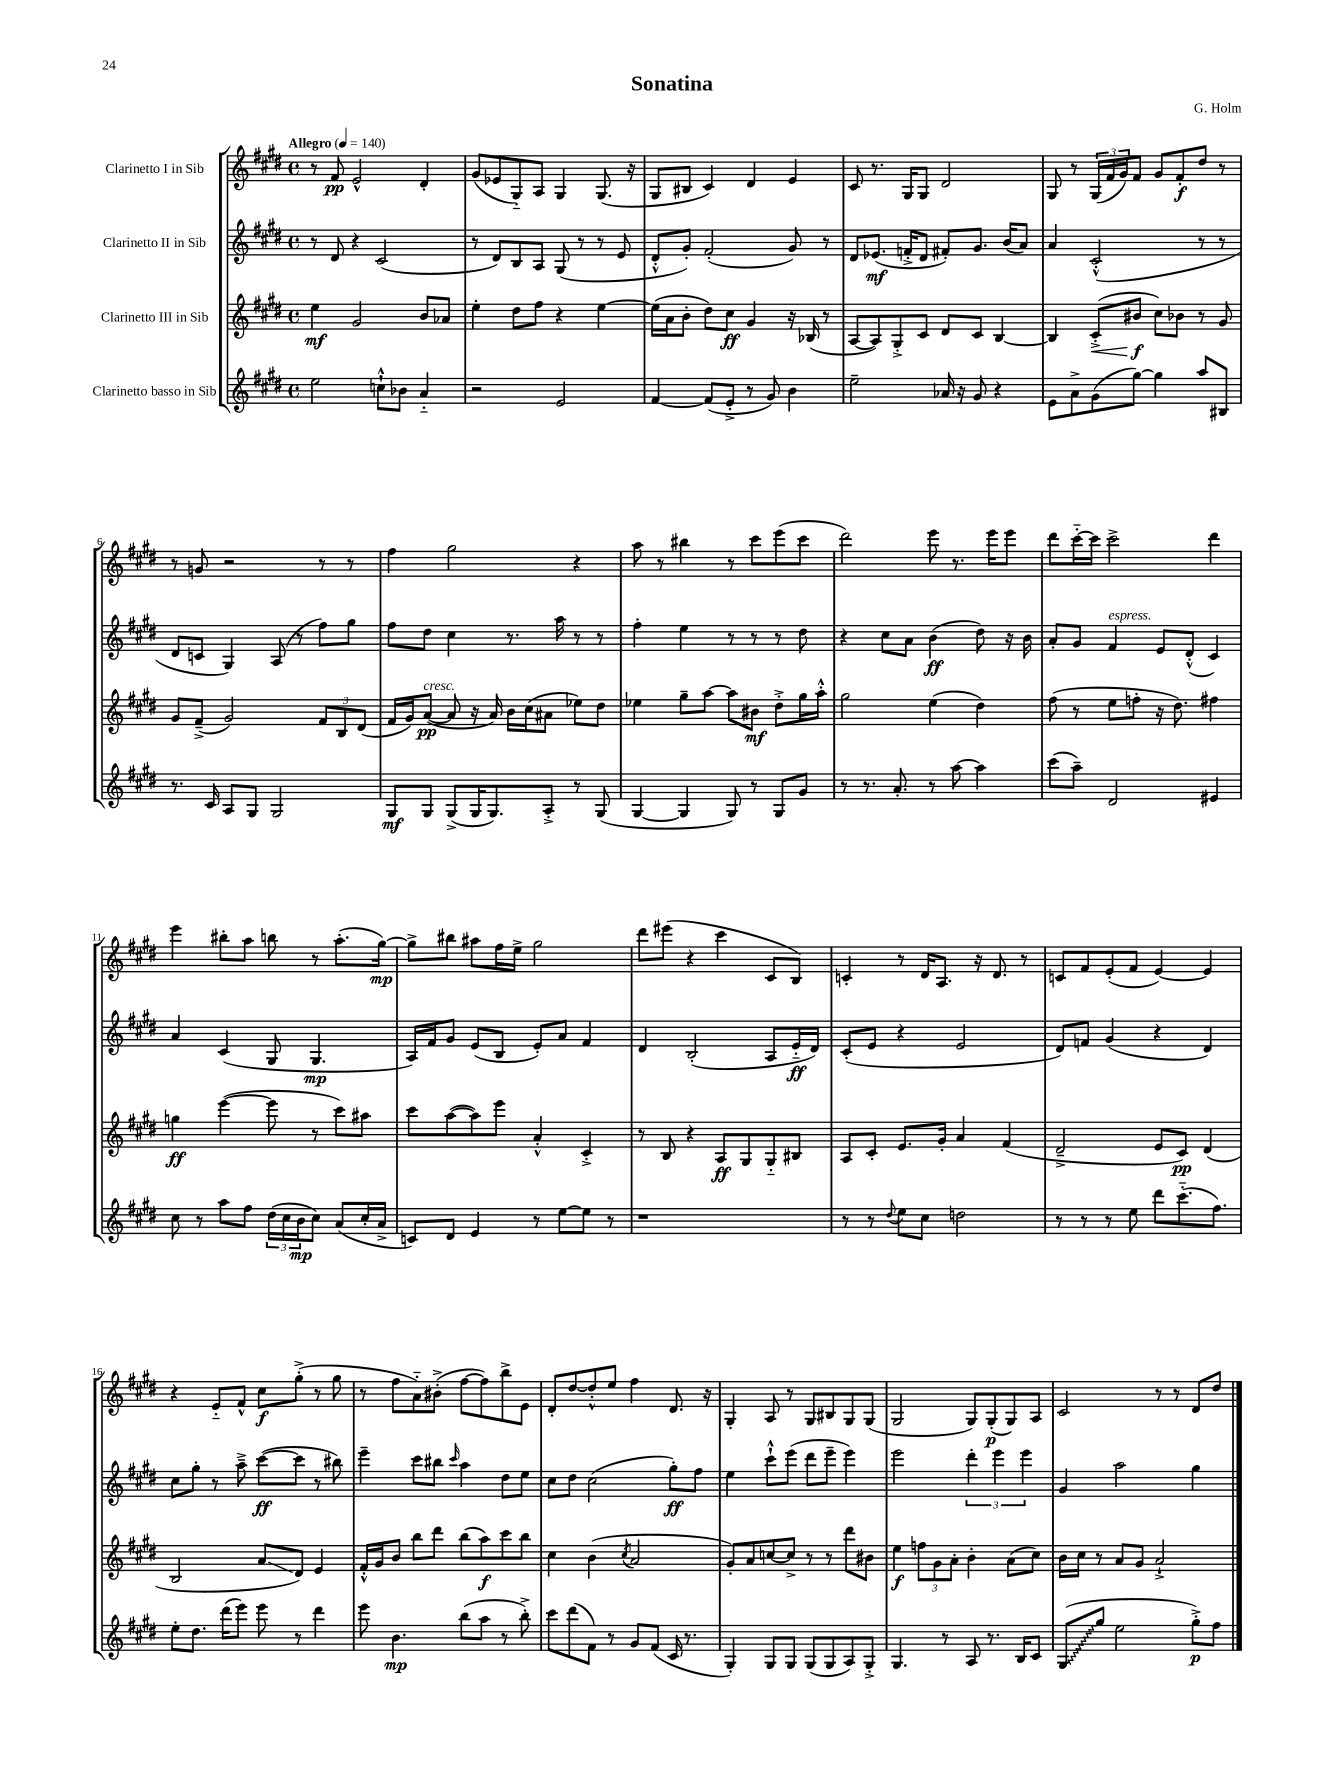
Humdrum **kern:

**kern	**kern	**kern	**kern
*staff4	*staff3	*staff2	*staff1
*clefG2	*clefG2	*clefG2	*clefG2
*k[f#c#g#d#]	*k[f#c#g#d#]	*k[f#c#g#d#]	*k[f#c#g#d#]
*M4/4	*M4/4	*M4/4	*M4/4
*met(c)	*met(c)	*met(c)	*met(c)
*MM140	*MM140	*MM140	*MM140
2ee	4ee	8r	8r
.	.	8d#	8f#
.	2g#	4r	2e^^
8cc`^^	.	(2c#	.
8b-	.	.	.
4a'~	8b	.	4d#'
.	8a-	.	.
=	=	=	=
2r	4ee'	8r	(8g#
.	.	8d#)	8e-
.	8dd#	8B	8G#'~)
.	8ff#	8A	8A
2e	4r	(8G#	4G#
.	.	8r	.
.	[4ee	8r	(8.G#
.	.	8e	.
.	.	.	16r
=	=	=	=
[4f#	(16ee]	8d#'^^	8G#
.	16a	.	.
.	8b'	8g#')	8B#
(8f#]	8dd#)	(2f#'	4c#)
8e'^	8cc#	.	.
8r	4g#	.	4d#
8g#)	.	.	.
4b	16r	8g#)	4e
.	(16B-	.	.
.	8r	8r	.
=	=	=	=
2ee~	[8A	8d#	8c#
.	8A])	(8.e-	8.r
.	8G#'^	.	.
.	.	16f'^	16G#
.	8c#	8d#	8G#
16a-	8d#	8f#')	2d#
16r	.	.	.
8g#	8c#	8.g#	.
4r	[4B	.	.
.	.	(16b	.
.	.	8a)	.
=	=	=	=
8e	4B]	4a	8G#
8a^	.	.	8r
(8g#	(8c#'^	(2c#'^^	(24G#
.	.	.	24f#
.	.	.	24g#)
[8gg#)	8b#	.	8f#
4gg#]	8cc#)	.	8g#
.	8b-	.	8f#'
8aa	8r	8r	8dd#
8B#	8g#	8r	8r
=	=	=	=
8.r	8g#	8d#	8r
.	(8f#~^	8c	8g
16c#	.	.	.
8A	2g#)	4G#)	2r
8G#	.	.	.
2G#	.	(8A	.
.	.	8r	.
.	12f#	8ff#)	8r
.	12B	.	.
.	.	8gg#	8r
.	(12d#	.	.
=	=	=	=
8G#	16f#	8ff#	4ff#
.	16g#)	.	.
8G#	([8a	8dd#	.
(8G#^	8a]	4cc#	2gg#
16G#	16r	.	.
8.G#)	16a)	.	.
.	16b	8.r	.
.	(16cc#	.	.
8A'^	8a#	.	.
.	.	16aa	.
8r	8ee-)	8r	4r
(8G#	8dd#	8r	.
=	=	=	=
[4G#	4ee-	4ff#'	8aa
.	.	.	8r
4G#]	8gg#~	4ee	4bb#
.	[8aa	.	.
8G#)	8aa]	8r	8r
8r	8b#	8r	8ccc#
8G#	8dd#'^	8r	(8eee
8g#	16gg#	8dd#	8ccc#
.	16aa'^^	.	.
=	=	=	=
8r	2gg#	4r	2ddd#)
8.r	.	.	.
.	.	8cc#	.
8.a'	.	.	.
.	.	8a	.
8r	(4ee	(4b	8eee
[8aa	.	.	8.r
4aa]	4dd#)	8dd#)	.
.	.	.	16eee
.	.	16r	8eee
.	.	16b	.
=	=	=	=
(8ccc#	(8ff#	8a'	8ddd#
8aa~)	8r	8g#	[16ccc#'~
.	.	.	16ccc#]
2d#	8ee	4f#	2ccc#^
.	8ff'	.	.
.	16r	8e	.
.	8.dd#)	.	.
.	.	(8d#'^^	.
4e#	4ff#	4c#)	4ddd#
=	=	=	=
8cc#	4gg	4a	4eee
8r	.	.	.
8aa	([4eee	(4c#	8bb#'
8ff#	.	.	8aa
(24dd#	8eee]	8G#	8bb
24cc#	.	.	.
24b	.	.	.
8cc#)	8r	4.G#	8r
(8a	8ccc#)	.	(8.aa'
16cc#'	8aa#	.	.
16a^	.	.	[16gg#)
=	=	=	=
8c)	8ccc#	16A)	8gg#^]
.	.	16f#	.
8d#	([8aa	8g#	8bb#
4e	8aa])	(8e	8aa#
.	8eee	8B	16ff#
.	.	.	16ee^
8r	4a'^^	8e')	2gg#
[8ee	.	8a	.
8ee]	4c#'^	4f#	.
8r	.	.	.
=	=	=	=
1r	8r	4d#	8ddd#
.	8B	.	(8eee#
.	4r	(2B'	4r
.	8A	.	4ccc#
.	8G#	.	.
.	8G#'~	8A	8c#
.	8B#	16e'~	8B)
.	.	16d#)	.
=	=	=	=
8r	8A	(8c#'	4c'
8r	8c#'	8e	.
8qqdd#	.	.	.
8ee	8.e	4r	8r
8cc#	.	.	16d#
.	16g#'	.	8.A
2dd	4a	2e	.
.	.	.	16r
.	.	.	8.d#
.	(4f#	.	.
.	.	.	8r
=	=	=	=
8r	2d#~^	8d#)	8c
8r	.	8f	8f#
8r	.	(4g#	(8e'
8ee	.	.	8f#
8ddd#	8e	4r	[4e)
(8.ccc#'~	8c#)	.	.
.	(4d#	4d#)	4e]
8.ff#)	.	.	.
=	=	=	=
8ee'	2B	8cc#	4r
8.dd#	.	8gg#'	.
.	.	8r	8e'~
(16ddd#	.	.	.
8eee)	.	8aa~^	8f#^^
8eee	8a	([8ccc#	8cc#
8r	8d#)	8ccc#]	(8gg#'^
4ddd#	4e	8r	8r
.	.	8bb#)	8gg#
=	=	=	=
8eee	16f#'^^	4eee~	8r
.	16g#	.	.
4.b	8b	.	8ff#
.	8bb	8ccc#	8a'~)
.	8ddd#	8bb#	(8b#'^
.	.	16qqccc#	.
(8bb	(8bb	4aa	[8ff#
8aa	8aa)	.	8ff#])
8r	8ccc#	8dd#	8bb^
8bb'^)	8bb	8ee	8e
=	=	=	=
8ccc#	4cc#	8cc#	8d#'
(8ddd#	.	8dd#	[8dd#
8f#)	(4b	(2cc#	8dd#'^^]
8r	.	.	8ee
.	8qcc#	.	.
8g#	2a	.	4ff#
(8f#	.	.	.
16c#	.	8gg#')	8.d#
8.r	.	.	.
.	.	8ff#	.
.	.	.	16r
=	=	=	=
4G#')	8g#')	4ee	4G#'
.	8a	.	.
8G#	[8cc	8ccc#`^^	8A
8G#	8cc^]	(8eee	8r
(8G#	8r	8ddd#	8G#
8G#	8r	8eee~	8B#
8A)	8ddd#	4eee)	8G#
8G#'^	8b#	.	(8G#
=	=	=	=
4.G#	4ee	2eee	2G#
.	12ff	.	.
.	12g#	.	.
8r	.	.	.
.	12a'	.	.
8A	4b'	6ddd#'	8G#)
8.r	.	.	(8G#'
.	.	6eee	.
.	(8a	.	8G#)
16B	.	.	.
.	.	6eee	.
8c#	8cc#)	.	8A
=	=	=	=
(8G#	16b	4g#	2c#
.	16cc#	.	.
8gg#	8r	.	.
2ee	8a	2aa	.
.	8g#	.	.
.	2a`^	.	8r
.	.	.	8r
8gg#'^)	.	4gg#	8d#
8ff#	.	.	8dd#
==	==	==	==
*-	*-	*-	*-
